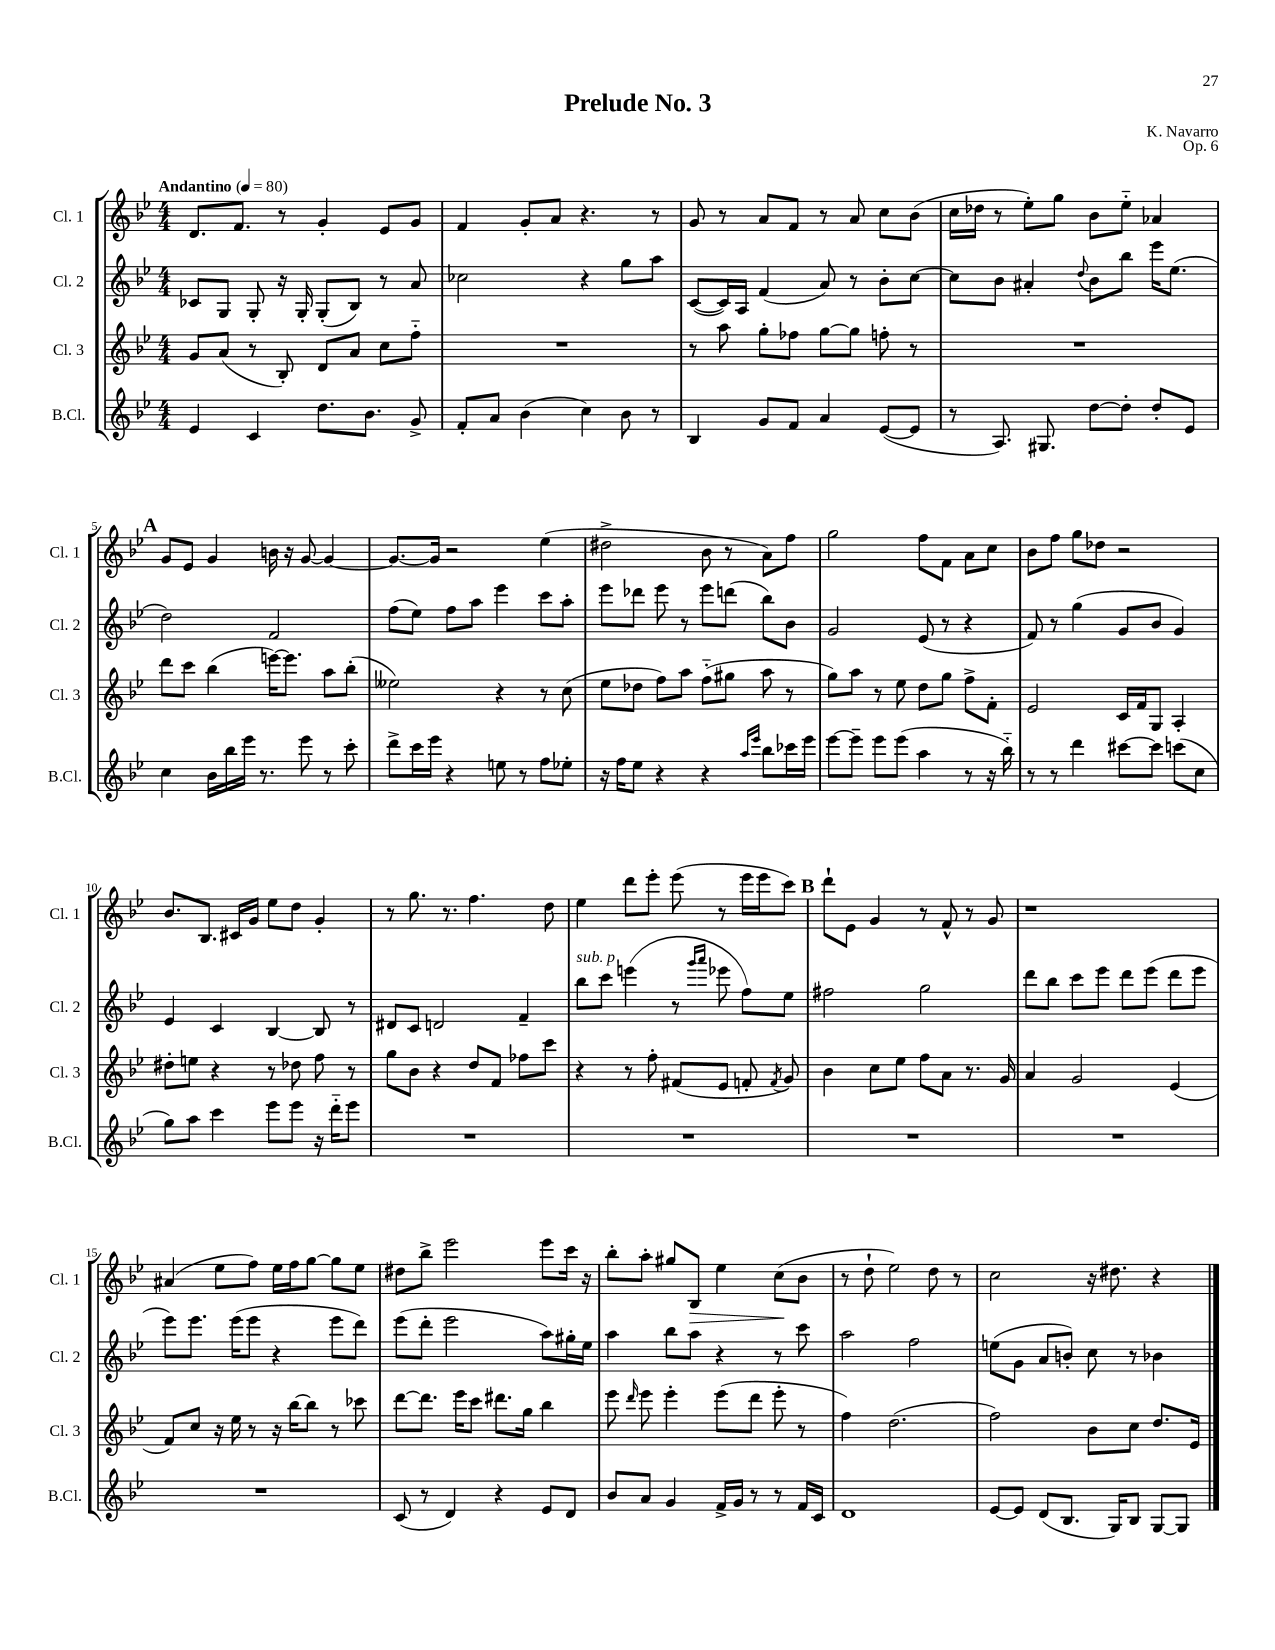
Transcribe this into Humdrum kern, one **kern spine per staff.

**kern	**kern	**kern	**kern	**dynam
*part4	*part3	*part2	*part1	*part1
*staff4	*staff3	*staff2	*staff1	*staff1
*I"B.Cl.	*I"Cl. 3	*I"Cl. 2	*I"Cl. 1	*
*I'B.Cl.	*I'Cl. 3	*I'Cl. 2	*I'Cl. 1	*
*clefG2	*clefG2	*clefG2	*clefG2	*
*k[b-e-]	*k[b-e-]	*k[b-e-]	*k[b-e-]	*
*M4/4	*M4/4	*M4/4	*M4/4	*
*MM80	*MM80	*MM80	*MM80	*
=1	=1	=1	=1	=1
!	!	!	!LO:TX:a:B:t=Andantino	!
4e-/	8g/L	8c-X/L	8.d/L	.
.	(8a/J	8G/J	.	.
.	.	.	8.f/J	.
4c/	8r	8G'/	.	.
.	8B-'/)	16r	8r	.
.	.	16G'/	.	.
8.dd\L	8d/L	(8G'/L	4g'/	.
.	8a/J	8B-/J)	.	.
8.b-\J	.	.	.	.
.	8cc\L	8r	8e-/L	.
8g^/	8ff\J	8a/	8g/J	.
=2	=2	=2	=2	=2
8f'/L	1r	2cc-X\	4f/	.
8a/J	.	.	.	.
(4b-\	.	.	8g'/L	.
.	.	.	8a/J	.
4cc\)	.	4r	4.r	.
8b-\	.	8gg\L	.	.
8r	.	8aa\J	8r	.
=3	=3	=3	=3	=3
4B-/	8r	([8c/L	8g/	.
.	8aa\	16c/L])	8r	.
.	.	16A/JJ	.	.
8g/L	8gg'\L	(4f/	8a/L	.
8f/J	8ff-X\J	.	8f/J	.
4a/	[8gg\L	8a/)	8r	.
.	8gg\J]	8r	8a/	.
([8e-/L	8ffn'\	8b-'\L	8cc\L	.
8e-/J]	8r	[8cc\J	(8b-\J	.
=4	=4	=4	=4	=4
8r	1r	8cc\L]	16cc\LL	.
.	.	.	16dd-X\JJ	.
8.A/)	.	8b-\J	8r	.
.	.	4a#X'/	8ee-'\L)	.
8.G#X/	.	.	.	.
.	.	.	8gg\J	.
.	.	8qqdd/	.	.
[8dd\L	.	8b-\L	8b-\L	.
8dd'\J]	.	8bb-\J	8ee-\J	.
8dd'/L	.	16eee-\KL	4a-X/	.
.	.	(8.ee-\J	.	.
8e-/J	.	.	.	.
!!LO:LB:g=z
!!LO:REH:place=s1:t=A
=5	=5	=5	=5	=5
4cc\	8ddd\L	2dd\)	8g/L	.
.	8ccc\J	.	8e-/J	.
16b-\LL	(4bb-\	.	4g/	.
16bb-\	.	.	.	.
16eee-\JJ	.	.	.	.
8.r	.	.	.	.
.	[16eeen\KL)	2f/	16bn\	.
.	8.eee\J]	.	16r	.
8eee-\	.	.	[8g/	.
8r	8aa\L	.	4g/_	.
8ccc'\	(8bb-'\J	.	.	.
=6	=6	=6	=6	=6
8ddd^\L	2ee--X\)	(8ff\L	8.g/L_	.
16ccc\L	.	8ee-\J)	.	.
16eee-\JJ	.	.	16g/Jk]	.
4r	.	8ff\L	2r	.
.	.	8aa\J	.	.
8een\	4r	4eee-\	.	.
8r	.	.	.	.
8ff\L	8r	8ccc\L	(4ee-\	.
8ee-X'\J	(8cc\	8aa'\J	.	.
=7	=7	=7	=7	=7
16r	8ee-\L	8eee-\L	2dd#X^\	.
16ff\KL	.	.	.	.
8ee-\J	8dd-X\J	8ddd-X\J	.	.
4r	8ff\L)	8eee-\	.	.
.	8aa\J	8r	.	.
4r	(8ff\L	8eee-\L	8b-\	.
.	8gg#X\J	(8dddn\J	8r	.
16qqaa/LL	.	.	.	.
16qqeee-/JJ	.	.	.	.
8bb-\L	8aa\	8bb-\L)	8a\L)	.
16ccc-X\L	8r	8b-\J	8ff\J	.
16eee-\JJ	.	.	.	.
=8	=8	=8	=8	=8
[8eee-\L	8gg\L)	2g/	2gg\	.
8eee-~\J]	8aa\J	.	.	.
8eee-\L	8r	.	.	.
(8eee-\J	8ee-\	.	.	.
4aa\	8dd\L	(8e-/	8ff\L	.
.	8gg\J	8r	8f\J	.
8r	8ff^\L	4r	8a\L	.
16r	8f'\J	.	8cc\J	.
16bb-\)	.	.	.	.
=9	=9	=9	=9	=9
8r	2e-/	8f/)	8b-\L	.
8r	.	8r	8ff\J	.
4ddd\	.	(4gg\	8gg\L	.
.	.	.	8dd-X\J	.
[8ccc#X\L	16c/LL	8g/L	2r	.
.	16f/J	.	.	.
8ccc#\J]	8G/J	8b-/J	.	.
(8cccn\L	4A'/	4g/)	.	.
8cc\J	.	.	.	.
!!LO:LB:g=z
=10	=10	=10	=10	=10
8gg\L)	8dd#X'\L	4e-/	8.b-/L	.
8aa\J	8een\J	.	.	.
.	.	.	8.B-/J	.
4ccc\	4r	4c/	.	.
.	.	.	16c#X/LL	.
.	.	.	16g/JJ	.
8eee-\L	8r	[4B-/	8ee-\L	.
8eee-\J	8dd-X\	.	8dd\J	.
16r	8ff\	8B-/]	4g'/	.
16ddd\KL	.	.	.	.
8eee-\J	8r	8r	.	.
=11	=11	=11	=11	=11
1r	8gg\L	8d#X/L	8r	.
.	8b-\J	8c/J	8.gg\	.
.	4r	2dn/	.	.
.	.	.	8.r	.
.	8dd/L	.	4.ff\	.
.	8f/J	.	.	.
.	8ff-X\L	4f~/	.	.
.	8ccc\J	.	8dd\	.
=12	=12	=12	=12	=12
!	!	!LO:TX:a:i:t=sub. p	!	!
1r	4r	8bb-\L	4ee-\	.
.	.	8ccc\J	.	.
.	8r	(4eeen\	8ddd\L	.
.	8ff'\	.	8eee-'\J	.
.	(8f#X/L	8r	(8eee-\	.
.	.	16qqggg/LL	.	.
.	.	16qqaaa/JJ	.	.
.	8e-/J	8eee-X\	8r	.
.	8fn'/	8ff\L)	16eee-\LL	.
.	.	.	16eee-\J	.
.	8qf/	.	.	.
.	8g/)	8ee-\J	8ccc\J)	.
!!LO:REH:place=s1:t=B
=13	=13	=13	=13	=13
1r	4b-\	2ff#X\	8ddd`\L	.
.	.	.	8e-\J	.
.	8cc\L	.	4g/	.
.	8ee-\J	.	.	.
.	8ff\L	2gg\	8r	.
.	8a\J	.	8f^^/	.
.	8.r	.	8r	.
.	.	.	8g/	.
.	16g/	.	.	.
=14	=14	=14	=14	=14
1r	4a/	8ddd\L	1r	.
.	.	8bb-\J	.	.
.	2g/	8ccc\L	.	.
.	.	8eee-\J	.	.
.	.	8ddd\L	.	.
.	.	(8eee-\J	.	.
.	(4e-/	8ddd\L	.	.
.	.	8eee-\J	.	.
!!LO:LB:g=z
=15	=15	=15	=15	=15
1r	8f/L)	8eee-\L)	(4a#X/	.
.	8cc/J	8.eee-\J	.	.
.	16r	.	8ee-\L	.
.	16ee-\	(16eee-\KL	.	.
.	8r	8eee-\J	8ff\J)	.
.	16r	4r	16ee-\LL	.
.	[16bb-\KL	.	16ff\J	.
.	8bb-\J]	.	[8gg\J	.
.	8r	8eee-\L	8gg\L]	.
.	8ccc-X\	8ddd\J)	8ee-\J	.
=16	=16	=16	=16	=16
(8c/	[8ddd\L	(8eee-\L	8dd#X\L	.
8r	8.ddd\J]	8ddd'\J	8bb-^\J	.
4d/)	.	2eee-\	2eee-\	.
.	16eee-\KL	.	.	.
.	8ccc\J	.	.	.
4r	8.ddd#X\L	.	.	.
.	16gg\Jk	.	.	.
8e-/L	4bb-\	8aa\L)	8eee-\L	.
8d/J	.	16gg#X'\L	16ccc\Jk	.
.	.	16ee-\JJ	16r	.
=17	=17	=17	=17	=17
8b-/L	8eee-\	4aa\	8bb-'\L	.
.	16qqddd/	.	.	.
8a/J	8eee-\	.	8aa'\J	.
4g/	4eee-'\	8bb-\L	8gg#X/L	.
!	!	!	!	!LO:HP:b
.	.	8aa\J	8B-/J	>
16f^/LL	(8eee-\L	4r	4ee-\	.
16g/JJ	.	.	.	.
8r	8ddd\J	.	.	.
8r	8eee-'\	8r	(8cc\L	.
16f/LL	8r	8ccc\	8b-\J	]
16c/JJ	.	.	.	.
=18	=18	=18	=18	=18
1d	4ff\)	2aa\	8r	.
.	.	.	8dd`\	.
.	(2.dd\	.	2ee-\)	.
.	.	2ff\	.	.
.	.	.	8dd\	.
.	.	.	8r	.
=19	=19	=19	=19	=19
[8e-/L	2ff\)	(8een\L	2cc\	.
8e-/J]	.	8g\J	.	.
(8d/L	.	8a/L	.	.
8.B-/J	.	8bn'/J)	.	.
.	8b-\L	8cc\	16r	.
16G/KL)	.	.	8.dd#X\	.
8B-/J	8cc\J	8r	.	.
[8G/L	8.dd/L	4b-X\	4r	.
8G/J]	.	.	.	.
.	16e-/Jk	.	.	.
==	==	==	==	==
*-	*-	*-	*-	*-
